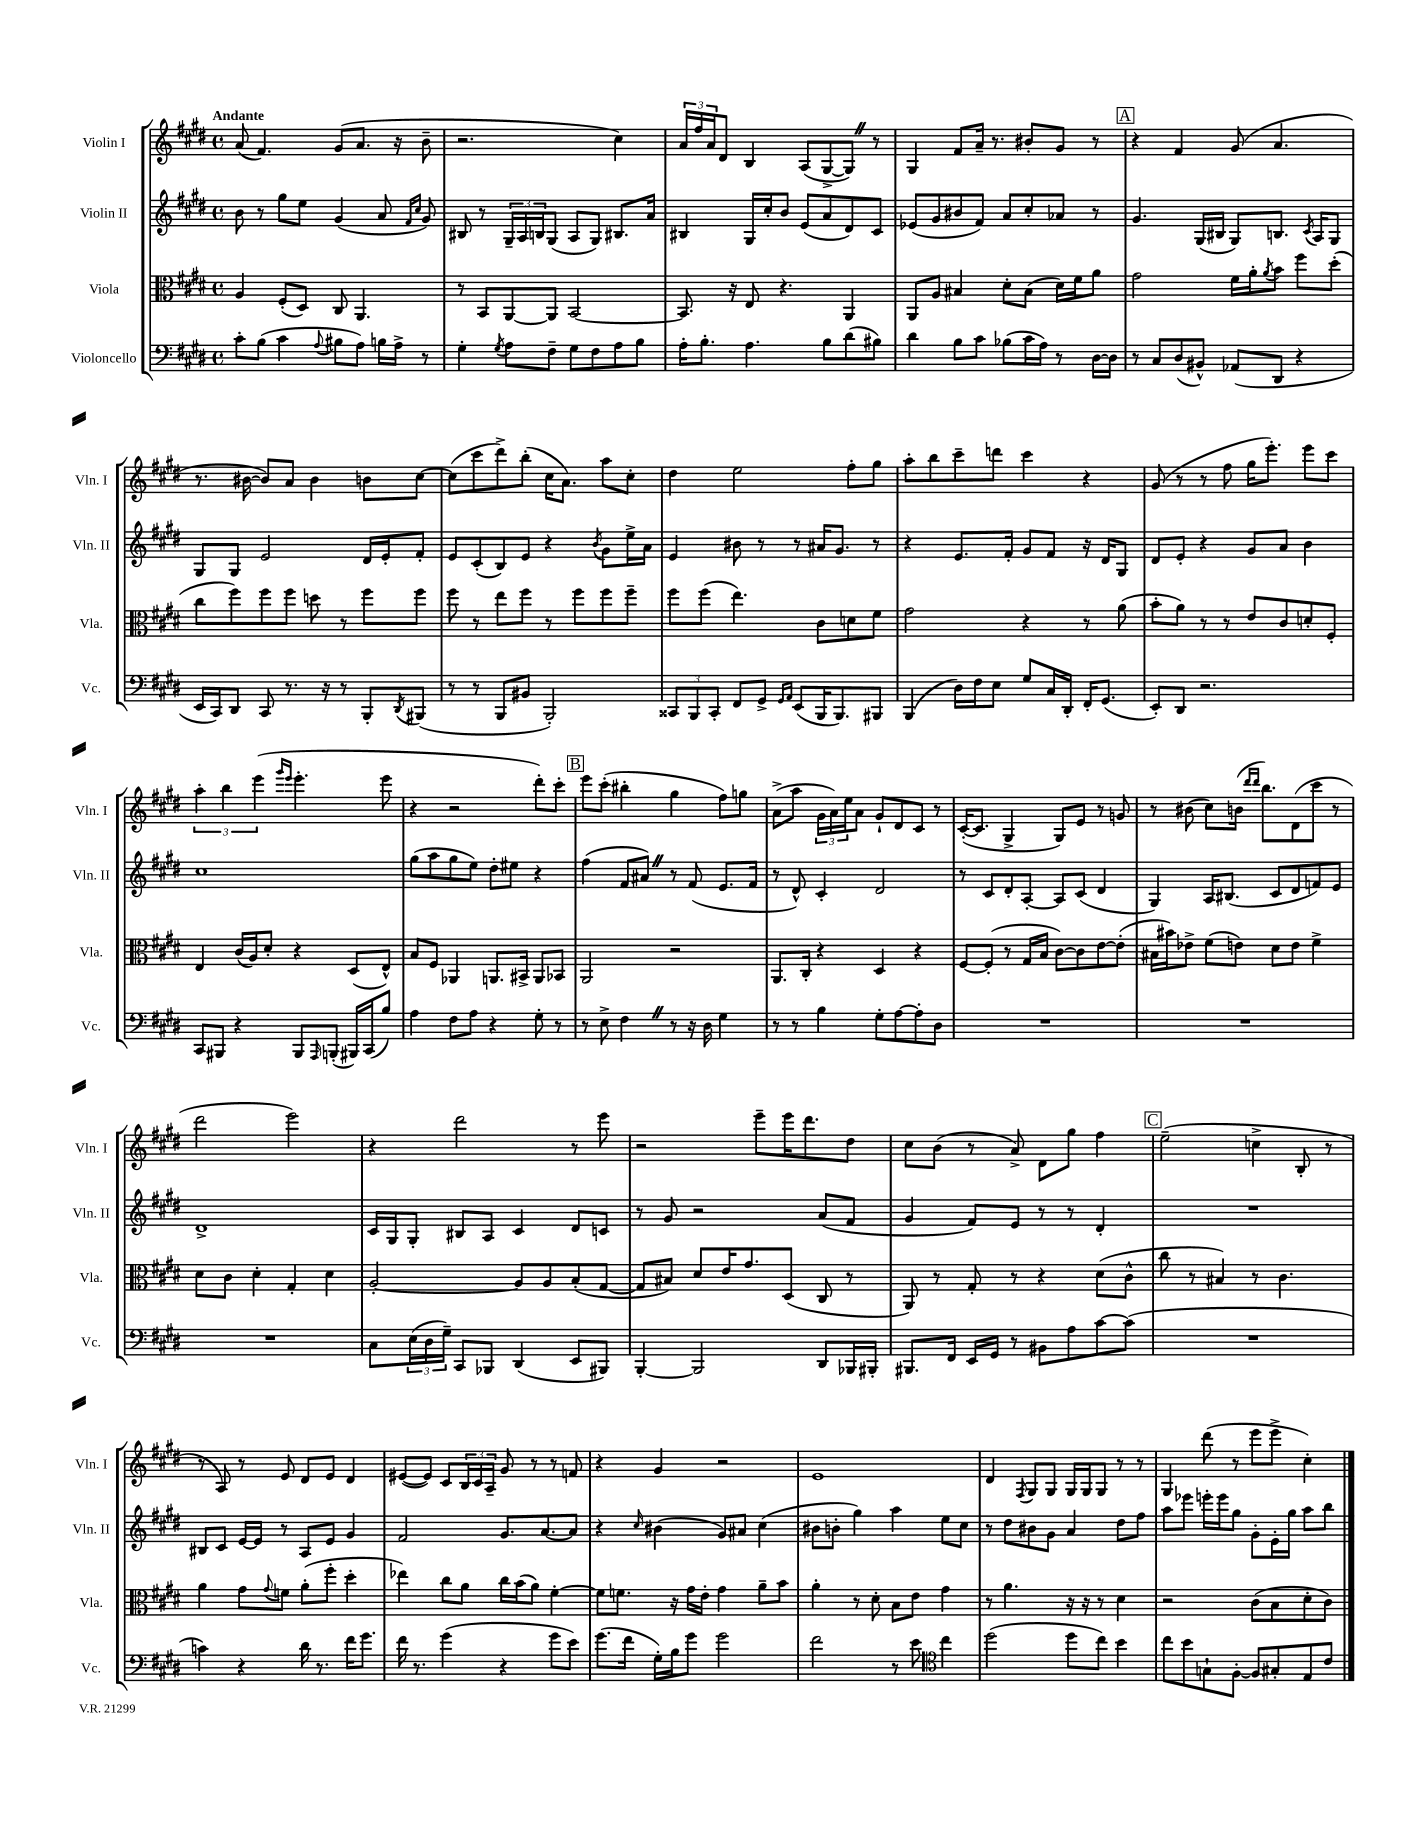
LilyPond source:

<<
\new StaffGroup <<
\new Staff = "s0" \with { instrumentName = "Violin I" shortInstrumentName = "Vln. I" } {
    \clef treble \key e \major \defaultTimeSignature \time 4/4 \tempo "Andante"
    a'8( fis'4.) gis'8( a'8. r16 b'8-- |
    r2. cis''4) |
    \tuplet 3/2 { a'16 fis''16 a'16 } dis'8 b4 a8( gis8~-> gis8) \once \override BreathingSign.text = \markup { \musicglyph "scripts.caesura.straight" } \breathe r8 |
    gis4 fis'8 a'16-- r8. bis'8-. gis'8 r8 |
    \mark \markup { \box "A" } r4 fis'4 gis'8( a'4. |
    r8. bis'16~ bis'8) a'8 bis'4 b'8 cis''8~ |
    cis''8( cis'''8 dis'''8->) b''8-.( cis''16 a'8.) a''8 cis''8-. |
    dis''4 e''2 fis''8-. gis''8 |
    a''8-. b''8 cis'''8-- d'''8 cis'''4 r4 |
    gis'8( r8 r8 fis''8 gis''16 e'''8.-.) e'''8 cis'''8 |
    \tuplet 3/2 { a''4-. b''4 e'''4( } \grace { gis'''16 e'''16 } e'''4.-. e'''8 |
    r4 r2 dis'''8-.) cis'''8-. |
    \mark \markup { \box "B" } e'''8 cis'''8-.( bis''4-. gis''4 fis''8) g''8 |
    a'8->( a''8 \tuplet 3/2 { gis'16 a'16) e''16 } a'8 gis'8-! dis'8 cis'8 r8 |
    cis'16~-.( cis'8. gis4-> gis8) e'8 r8 g'8 |
    r8 bis'8( cis''8) b'16( \grace { dis'''16 dis'''16 } b''8.) dis'8( cis'''8 r8 |
    dis'''2 e'''2) |
    r4 dis'''2 r8 e'''8 |
    r2 e'''8-- e'''16 dis'''8. dis''8 |
    cis''8 b'8( r8 a'8->) dis'8 gis''8 fis''4 |
    \mark \markup { \box "C" } e''2--( c''4-> b8-. r8 |
    r8 a8) r8 e'8 dis'8 e'8 dis'4 |
    eis'8~( eis'8) cis'8 \tuplet 3/2 { b16 cis'16 a16-- } gis'8 r8 r8 f'8 |
    r4 gis'4 r2 |
    e'1 |
    dis'4 \acciaccatura { fis8 } gis8 gis8 gis16 gis16 gis8 r8 r8 |
    gis4 dis'''8( r8 e'''8 e'''8-> cis''4-.) \bar "|." |
}
\new Staff = "s1" \with { instrumentName = "Violin II" shortInstrumentName = "Vln. II" } {
    \clef treble \key e \major \defaultTimeSignature \time 4/4
    b'8 r8 gis''8 e''8 gis'4( a'8 \grace { fis'16 cis''16 } gis'8) |
    bis8 r8 \tuplet 3/2 { gis16-- a16 b16 } gis8( a8 gis8) bis8. a'16 |
    bis4 gis16 cis''16-. b'8 e'8( a'8 dis'8) cis'8 |
    ees'8( gis'8 bis'8 fis'8) a'8 cis''8-. aes'8 r8 |
    \mark \markup { \box "A" } gis'4. gis16( bis16 gis8) b8. \acciaccatura { cis'8 } a16 gis8 |
    gis8 gis8 e'2 dis'16 e'16-. fis'8-. |
    e'8 cis'8-.( b8) e'8 r4 \acciaccatura { b'8 } gis'8 e''16-> a'16 |
    e'4 bis'8 r8 r8 ais'16 gis'8. r8 |
    r4 e'8. fis'16-. gis'8 fis'8 r16 dis'16 gis8 |
    dis'8 e'8-. r4 gis'8 a'8 b'4 |
    cis''1 |
    gis''8( a''8 gis''8 e''8) dis''8-. eis''8 r4 |
    \mark \markup { \box "B" } fis''4( fis'8 ais'8) \once \override BreathingSign.text = \markup { \musicglyph "scripts.caesura.straight" } \breathe r8 fis'8( e'8. fis'16 |
    r8 dis'8-^) cis'4-. dis'2 |
    r8 cis'8 dis'8-. a8~-. a8 cis'8( dis'4 |
    gis4) a16 bis8.( cis'8 dis'8 f'8) e'8 |
    dis'1-> |
    cis'16 gis16 gis8-. bis8 a8 cis'4 dis'8 c'8 |
    r8 gis'8 r2 a'8( fis'8 |
    gis'4 fis'8) e'8 r8 r8 dis'4-. |
    \mark \markup { \box "C" } R1 |
    bis8 cis'8 e'16~ e'16 r8 a8 e'8 gis'4 |
    fis'2 gis'8. a'8.~ a'8 |
    r4 \grace { cis''16 } bis'4( gis'8) ais'8 cis''4( |
    bis'8 b'8-. gis''4) a''4 e''8 cis''8 |
    r8 dis''8 bis'8 gis'8 a'4 dis''8 fis''8 |
    a''8 ees'''8 e'''16-. e'''16 gis''8 gis'8-. e'16-. gis''16 a''8 b''8 \bar "|." |
}
\new Staff = "s2" \with { instrumentName = "Viola" shortInstrumentName = "Vla." } {
    \clef alto \key e \major \defaultTimeSignature \time 4/4
    a4 fis8-.( dis8) cis8 a,4. |
    r8 b,8 a,8~ a,8 b,2~ |
    b,8. r16 e8 r4. a,4 |
    a,8 a8 bis4 dis'8-. bis8( dis'16) fis'16 a'8 |
    \mark \markup { \box "A" } gis'2 fis'16 a'16-. \acciaccatura { a'8 } b'8 fis''8 dis''8-.( |
    cis''8 fis''8) fis''8 fis''8 d''8 r8 fis''8 fis''8 |
    fis''8 r8 e''8 fis''8 r8 fis''8 fis''8 fis''8-- |
    fis''8 fis''8( e''4.) cis'8 d'8 fis'8 |
    gis'2 r4 r8 a'8( |
    b'8-. a'8) r8 r8 e'8 cis'8 d'8-. fis8-. |
    e4 cis'16( a16) dis'8-. r4 dis8( e8-^) |
    b8 fis8 aes,4 a,8. bis,16-> a,8 bes,8 |
    \mark \markup { \box "B" } a,2 r2 |
    a,8. cis16-. r4 dis4 r4 |
    fis8~ fis8-.( r8 gis16 b16 cis'8~) cis'8 e'8~ e'8-.( |
    bis16 bis'16) ees'8-> fis'8( e'8) dis'8 e'8 fis'4-> |
    dis'8 cis'8 dis'4-. gis4-. dis'4 |
    a2~-. a8 a8 b8-.( gis8~ |
    gis8 bis8) dis'8 e'16 gis'8. dis8( cis8 r8 |
    a,8) r8 gis8-. r8 r4 dis'8( cis'8-^ |
    \mark \markup { \box "C" } cis''8 r8 bis4) r8 cis'4. |
    a'4 gis'8 \appoggiatura { gis'8 } f'8 a'8-.( fis''8-. dis''4-. |
    ees''4) cis''8 a'8 cis''16 b'16( a'8) fis'4~-. |
    fis'8 f'8. r16 gis'16 e'16-. gis'4 a'8-- b'8 |
    a'4-. r8 dis'8-. b8 e'8 gis'4 |
    r8 a'4. r16 r16 r8 dis'4 |
    r2 cis'8( b8 dis'8-. cis'8) \bar "|." |
}
\new Staff = "s3" \with { instrumentName = "Violoncello" shortInstrumentName = "Vc." } {
    \clef bass \key e \major \defaultTimeSignature \time 4/4
    cis'8-. b8( cis'4 \appoggiatura { a8 } bis8 a8) b16 a16-> r8 |
    gis4-. \acciaccatura { gis8 } a8 fis8-- gis8 fis8 a8 b8 |
    a16-. b8.-. a4. b8 dis'8( bis8) |
    dis'4 b8 cis'8 bes8( cis'16 a16) r8 dis16~ dis16 |
    \mark \markup { \box "A" } r8 cis8 dis8( bis,8-^) aes,8( dis,8 r4 |
    e,16 cis,16) dis,8 cis,8 r8. r16 r8 b,,8-. \acciaccatura { dis,8 } bis,,8( |
    r8 r8 b,,8 bis,8 b,,2-.) |
    \tuplet 3/2 { cisis,8 b,,8 cisis,8-. } fis,8 gis,8-> \grace { gis,16 a,16 } e,8( b,,16 b,,8.) bis,,8 |
    b,,4( dis16) fis16 e8 gis8 cis16 dis,16-. fis,16-. gis,8.( |
    e,8-.) dis,8 r2. |
    cis,8 bis,,8 r4 bis,,8 \grace { a,,16 } b,,8-.( bis,,16) cis,16( b8) |
    a4 fis8 a8 r4 gis8-. r8 |
    \mark \markup { \box "B" } r8 e8-> fis4 \once \override BreathingSign.text = \markup { \musicglyph "scripts.caesura.straight" } \breathe r8 r16 dis16 gis4 |
    r8 r8 b4 gis8-. a8~ a8-. dis8 |
    R1 |
    R1 |
    R1 |
    cis8 \tuplet 3/2 { e16( dis16 gis16--) } cis,8 bes,,8 dis,4( e,8 bis,,8) |
    b,,4~-. b,,2 dis,8 bes,,16 bis,,16-. |
    bis,,8. fis,16 e,16 gis,16 r8 bis,8 a8 cis'8~ cis'8( |
    \mark \markup { \box "C" } R1 |
    c'4) r4 dis'16 r8. fis'16 gis'8. |
    fis'16 r8. gis'4( r4 gis'8 e'8) |
    gis'8.( fis'16 gis16-.) b16 gis'8 gis'2 |
    fis'2 r8 e'8 \clef tenor cis''4 |
    dis''2( dis''8 cis''8) b'4 |
    cis''8 b'8 g8-! fis8~-. fis8 gis8-. e8 cis'8 \bar "|." |
}
>>
>>
\layout { \context { \Score \remove "Bar_number_engraver" } }
